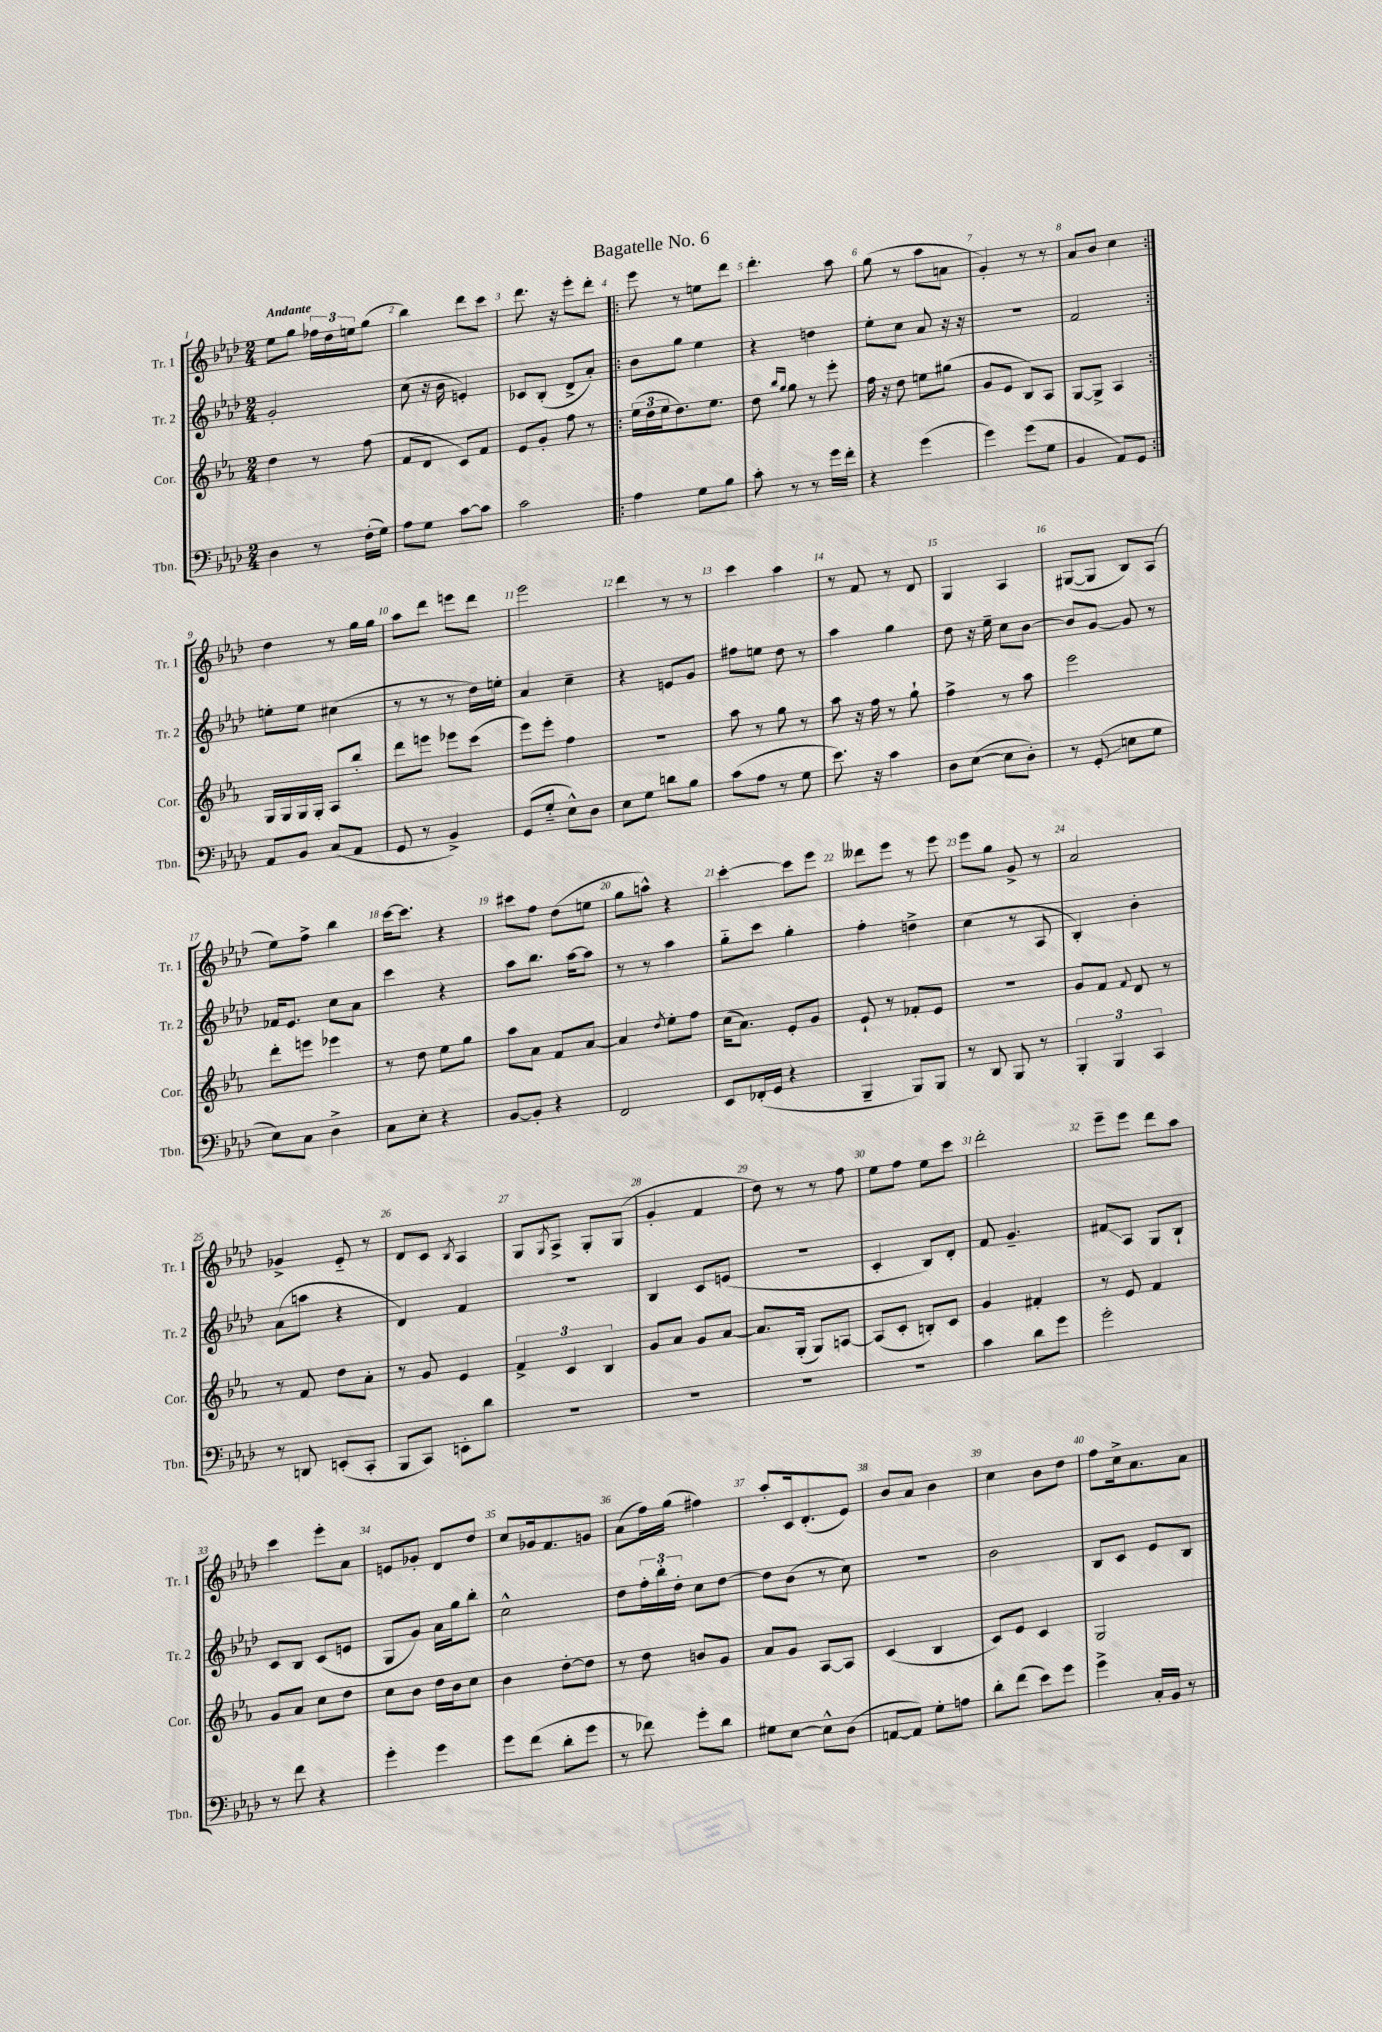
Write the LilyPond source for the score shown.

\header { title = "Bagatelle No. 6" }
<<
\new StaffGroup <<
\new Staff = "s0" \with { instrumentName = "Tr. 1" shortInstrumentName = "Tr. 1" } {
    \clef treble \key aes \major \numericTimeSignature \time 2/4 \tempo "Andante"
    ees''8 g''8 \tuplet 3/2 { fes''16 des''16 e''16 } g''8( |
    bes''4) des'''8 c'''8 |
    des'''8. r16 ees'''8-. des'''8-. |
    \repeat volta 2 { ees'''8 r8 e''8 des'''8 |
    des'''4.-. aes''8 |
    g''8( r8 aes''8 a'8 |
    g'4-.) r8 r8 |
    aes'8 bes'8 c''4 | }
    des''4 r8 g''16 g''16 |
    aes''8 des'''8 e'''8 des'''8 |
    ees'''2 |
    des'''4 r8 r8 |
    c'''4 aes''4 |
    r8 f'8 r8 des'8 |
    g4 aes4 |
    gis8~( gis8 bes8) aes8( |
    ees''8) f''8-> bes''4 |
    c'''16~ c'''8. r4 |
    cis'''8 f''8 des''8( e''8 |
    g''8 a''8-^) r4 |
    c'''4~-. c'''8 ees'''8 |
    deses'''8 ees'''8 r8 ees'''8 |
    ees'''8 g''8 g'8-> r8 |
    aes'2 |
    ges'4-> ees'8-_ r8 |
    des'8 c'8 \acciaccatura { bes8 } aes4 |
    g8 \acciaccatura { g8 } aes8-> g8-. g8( |
    g'4-. f'4 |
    des''8) r8 r8 f''8 |
    ees''8 f''8 ees''8 c'''8 |
    des'''2-. |
    ees'''8-- ees'''8 des'''8 aes''8 |
    c'''4 ees'''8-. aes'8 |
    e'8 ges'8-. des'8 des''8 |
    c''8 ges'16 f'8. g'8 |
    aes'8( f''16) g''16( fis''4) |
    aes''8-. c'16 des'8.-.( ees'8) |
    bes'8 aes'8 bes'4 |
    c''4 bes'8 des''8 |
    f''8 c''16-> aes'8. aes'8 \bar "|." |
}
\new Staff = "s1" \with { instrumentName = "Tr. 2" shortInstrumentName = "Tr. 2" } {
    \clef treble \key aes \major \numericTimeSignature \time 2/4
    g'2-. |
    c''8( r16 bes'16 e'4-.) |
    ces'8 bes8-.( des'8-> aes'8-.) |
    \repeat volta 2 { bes'8 g''8 ees''4 |
    r4 d''4 |
    ees''8-. c''8 aes'8 r16 r16 |
    r2 |
    f'2 | }
    e''8-. e''8 cis''4( |
    r8 r8 r8 des''16) e''16-. |
    aes'4 c''4-- |
    r4 e'8 g'8 |
    fis''8 e''8 des''8 r8 |
    aes''4 g''4 |
    des''8 r16 ees''16-- c''8 bes'8~ |
    bes'8 g'8~ g'8 r8 |
    fes'16 ees'8. c''8 aes'8 |
    c'''4 r4 |
    aes''8 bes''8. aes''16~ aes''8 |
    r8 r8 aes''4 |
    g''8-_ c'''8 g''4-. |
    f''4-. d''4-> |
    c''4( r8 aes8 |
    bes4-.) bes'4-. |
    aes'8( a''8 r4 |
    des'4) f'4 |
    r2 |
    bes4 c'8 e'8( |
    R2 |
    c'4-. bes8) des'8-. |
    f'8 g'4.-- |
    fis'8\glissando aes8 g8 bes8-! |
    c'8 bes8 c'8( e'8 |
    g8 g'8) aes'16 g''16 bes''8-. |
    c''2-^ |
    des''8 \tuplet 3/2 { f''16-. bes''16-. des''16-. } c''8 des''8~ |
    des''8 bes'8( r8 c''8) |
    R2 |
    bes'2 |
    bes8 c'8 ees'8 bes8 \bar "|." |
}
\new Staff = "s2" \with { instrumentName = "Cor." shortInstrumentName = "Cor." } {
    \clef treble \key ees \major \numericTimeSignature \time 2/4
    d''4 r8 f''8( |
    f'8 d'8 c'8) f'8 |
    ees'8 g'8-. f''8 r8 |
    \repeat volta 2 { \tuplet 3/2 { ees''16( d''16 ees''16 } d''8.) ees''8. |
    d''8 \grace { bes''16 g''16 } g''8 r8 ees'''8-. |
    f''16 r16 d''8 e''8 gis''8( |
    g'8 ees'8 bes8) aes8 |
    g8~ g8-> aes4 | }
    g16 g16 g16 g16-. aes8 bes''8-. |
    d'''8 e'''8 ees'''8 c'''8( |
    ees'''8) ees'''8-. f''4 |
    R2 |
    aes''8 r8 g''8 r8 |
    aes''8 r16 f''16 r8 g''8-! |
    f''4-> r8 aes''8 |
    ees'''2 |
    d'''8-. e'''8 ees'''4 |
    r8 d''8 ees''8 g''8 |
    aes''8 aes'8 f'8 aes'8~ |
    aes'4 \acciaccatura { d''8 } ees''8-. f''8 |
    c''16( aes'8.) ees'8-. g'8 |
    ees'8-! r8 fes'8-. ees'8 |
    R2 |
    g'8 f'8 \appoggiatura { f'8 } d'8 r8 |
    r8 f'8 d''8 aes'8-. |
    r8 g'8 ees'4 |
    \tuplet 3/2 { f'4-> c'4 bes4 } |
    g'8 aes'8 g'8 aes'8~ |
    aes'8. g16-.( g8) a8~ |
    a8( c'8-. b8-.) c'8 |
    g'4 fis'4-. |
    r8 ees'8 f'4 |
    g'8 aes'8 c''8 d''8 |
    c''8 bes'8 d''16 bes'16 c''8 |
    bes'4 d''8~-. d''8 |
    r8 d''8 b'8 g'8 |
    aes'8 g'8 aes8~ aes8 |
    c'4( bes4 |
    c'8) ees'8 c'4 |
    g2 \bar "|." |
}
\new Staff = "s3" \with { instrumentName = "Tbn." shortInstrumentName = "Tbn." } {
    \clef bass \key aes \major \numericTimeSignature \time 2/4
    des4 r8 f16-.( g16) |
    aes8 g8 c'8~ c'8 |
    c'2 |
    \repeat volta 2 { aes4 g8 bes8 |
    c'8-. r8 r8 g'16 f'16-. |
    r4 g'4( |
    g'4) g'8( g8 |
    bes,4 aes,8) g,8 | }
    aes,8 bes,8 c8( aes,8 |
    g,8 r8 bes,4->) |
    g,8( g8-_ ees8-^) des8 |
    ees8 g8 d'8 bes8 |
    c'8( aes8 r8 g8 |
    ees'8.) r16 c'4 |
    des8 ees8~( ees8 des8-.) |
    r8 g,8-.\glissando( e8 g8 |
    ees8) c8 des4-> |
    c8 ees8-. r4 |
    bes,8~ bes,8-. r4 |
    f,2 |
    ees,8 fes,16-.( g,16 r4 |
    bes,,4-- bes,,8) bes,,8 |
    r8 des,8 bes,,8 r8 |
    \tuplet 3/2 { bes,,4-. bes,,4 c,4 } |
    r8 d,8 e,8-.( c,8-. |
    bes,,8 c,8) e,8-. des'8 |
    R2 |
    R2 |
    R2 |
    R2 |
    c'4 des'8 g'8 |
    g'2-. |
    r8 f'8 r4 |
    g'4-. g'4 |
    g'8 f'8( des'8-. g'8 |
    r8 fes'8) g'8-. des'8 |
    gis8 ees8~ ees8-^ des8( |
    a,8~ a,8) g8-. a8 |
    des'8-. f'8( ees'8) g'8 |
    g'4-> c16-. bes,16 r8 \bar "|." |
}
>>
>>
\layout { \context { \Score \override BarNumber.break-visibility = ##(#f #t #t) barNumberVisibility = #all-bar-numbers-visible } }
